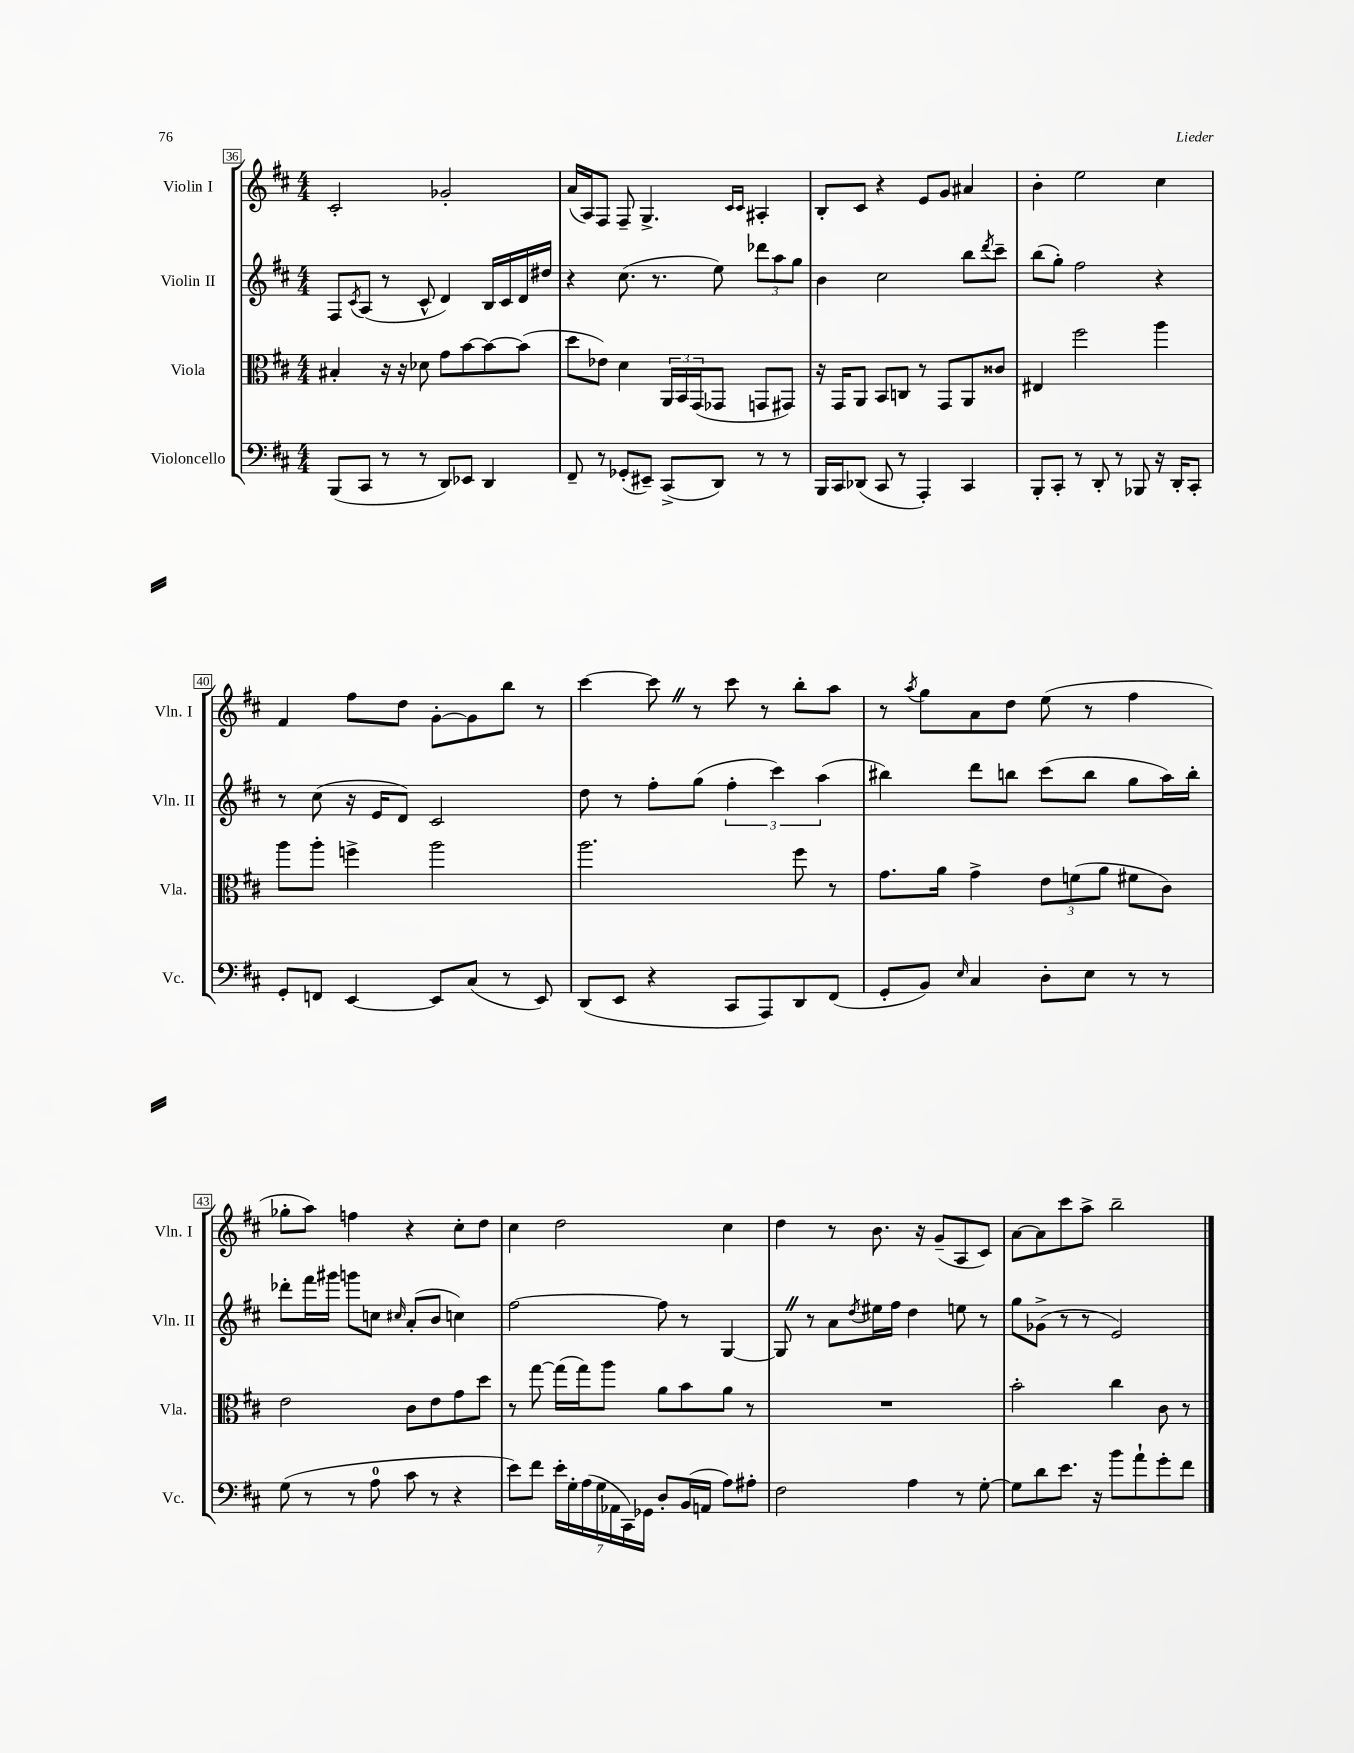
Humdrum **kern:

**kern	**kern	**kern	**kern
*staff4	*staff3	*staff2	*staff1
*clefF4	*clefC3	*clefG2	*clefG2
*k[f#c#]	*k[f#c#]	*k[f#c#]	*k[f#c#]
*M4/4	*M4/4	*M4/4	*M4/4
(8BBB	4B#'	8F#	2c#'
.	.	8qc#	.
8CC#	.	(8A	.
8r	16r	8r	.
.	16r	.	.
8r	8d-	8c#^^	.
8DD)	8g	4d)	2g-'
8EE-	[8b	.	.
4DD	8b_	16B	.
.	.	16c#	.
.	(8b]	16d	.
.	.	16dd#	.
=	=	=	=
8FF#~	8dd	4r	(16a
.	.	.	16A)
8r	8e-)	.	8F#
(8GG-'	4d	(8.cc#	8F#~
8EE#~)	.	.	4.G^
.	.	8.r	.
(8CC#^	24AA	.	.
.	24BB	.	.
.	(24GG	.	.
8DD)	8GG-	8ee)	.
.	.	.	16qqc#
.	.	.	16qqc#
8r	8GG	12ddd-	4A#'
.	.	12aa	.
8r	8GG#)	.	.
.	.	12gg	.
=	=	=	=
16BBB	16r	4b	8B'
16CC#	16GG	.	.
(8DD-	8AA	.	8c#
8CC#	8BB	2cc#	4r
8r	8C	.	.
4AAA')	8r	.	8e
.	8GG	.	8g
4CC#	8AA	8bb	4a#
.	.	8qddd	.
.	8c##	8ccc#~	.
=	=	=	=
8BBB'	4E#	(8bb	4b'
8CC#'	.	8gg')	.
8r	2ff#	2ff#	2ee
8DD'	.	.	.
8r	.	.	.
8BBB-	.	.	.
16r	4aa	4r	4cc#
16DD'	.	.	.
8CC#'	.	.	.
=	=	=	=
8GG'	8aa	8r	4f#
8FF	8aa'	(8cc#	.
[4EE	4ff^	16r	8ff#
.	.	16e	.
.	.	8d)	8dd
8EE]	2aa	2c#	[8g'
(8C#	.	.	8g]
8r	.	.	8bb
8EE)	.	.	8r
=	=	=	=
(8DD	2.aa	8dd	[4ccc#
8EE	.	8r	.
4r	.	8ff#'	8ccc#]
.	.	(8gg	8r
8CC#	.	6ff#'	8ccc#
8AAA)	.	.	8r
.	.	6ccc#)	.
8DD	8ff#	.	8bb'
.	.	(6aa	.
(8FF#	8r	.	8aa
=	=	=	=
8GG'	8.g	4bb#)	8r
.	.	.	8qaa
8BB)	.	.	8gg
.	16a	.	.
16qqE	.	.	.
4C#	4g^	8ddd	8a
.	.	8bb	8dd
8D'	12e	(8ccc#	(8ee
.	(12f	.	.
8E	.	8bb	8r
.	12a	.	.
8r	8f#	8gg	4ff#
8r	8c#)	16aa)	.
.	.	16bb'	.
=	=	=	=
(8G	2e	8ddd-'	8gg-'
8r	.	16fff#	8aa)
.	.	16ggg#	.
8r	.	8ggg	4ff
8A	.	8cc	.
.	.	16qqcc#	.
8c#	8c#	(8a'	4r
8r	8e	8b	.
4r	8g	4cc)	8cc#'
.	8dd	.	8dd
=	=	=	=
8e)	8r	[2ff#	4cc#
8f#	[8gg	.	.
28e'	(16gg]	.	2dd
28G'	.	.	.
.	16gg)	.	.
(28A	.	.	.
28G	.	.	.
.	8aa	.	.
28AA-	.	.	.
28CC#)	.	.	.
28GG-	.	.	.
8D'	8a	8ff#]	.
(16BB	8b	8r	.
16AA	.	.	.
8A)	8a	[4G	4cc#
8A#'	8r	.	.
=	=	=	=
2F#	1r	8G]	4dd
.	.	8r	.
.	.	8a	8r
.	.	8qdd	.
.	.	16ee#	8.b
.	.	16ff#	.
4A	.	4dd	.
.	.	.	16r
.	.	.	(8g~
8r	.	8ee	8A
[8G'	.	8r	8c#)
=	=	=	=
8G]	2b'	8gg	[8a
8d	.	(8g-^	8a]
8.e	.	8r	8ccc#
.	.	8r	8aa^
16r	.	.	.
8b	4cc#	2e)	2bb~
8a`	.	.	.
8g'	8c#	.	.
8f#	8r	.	.
==	==	==	==
*-	*-	*-	*-
